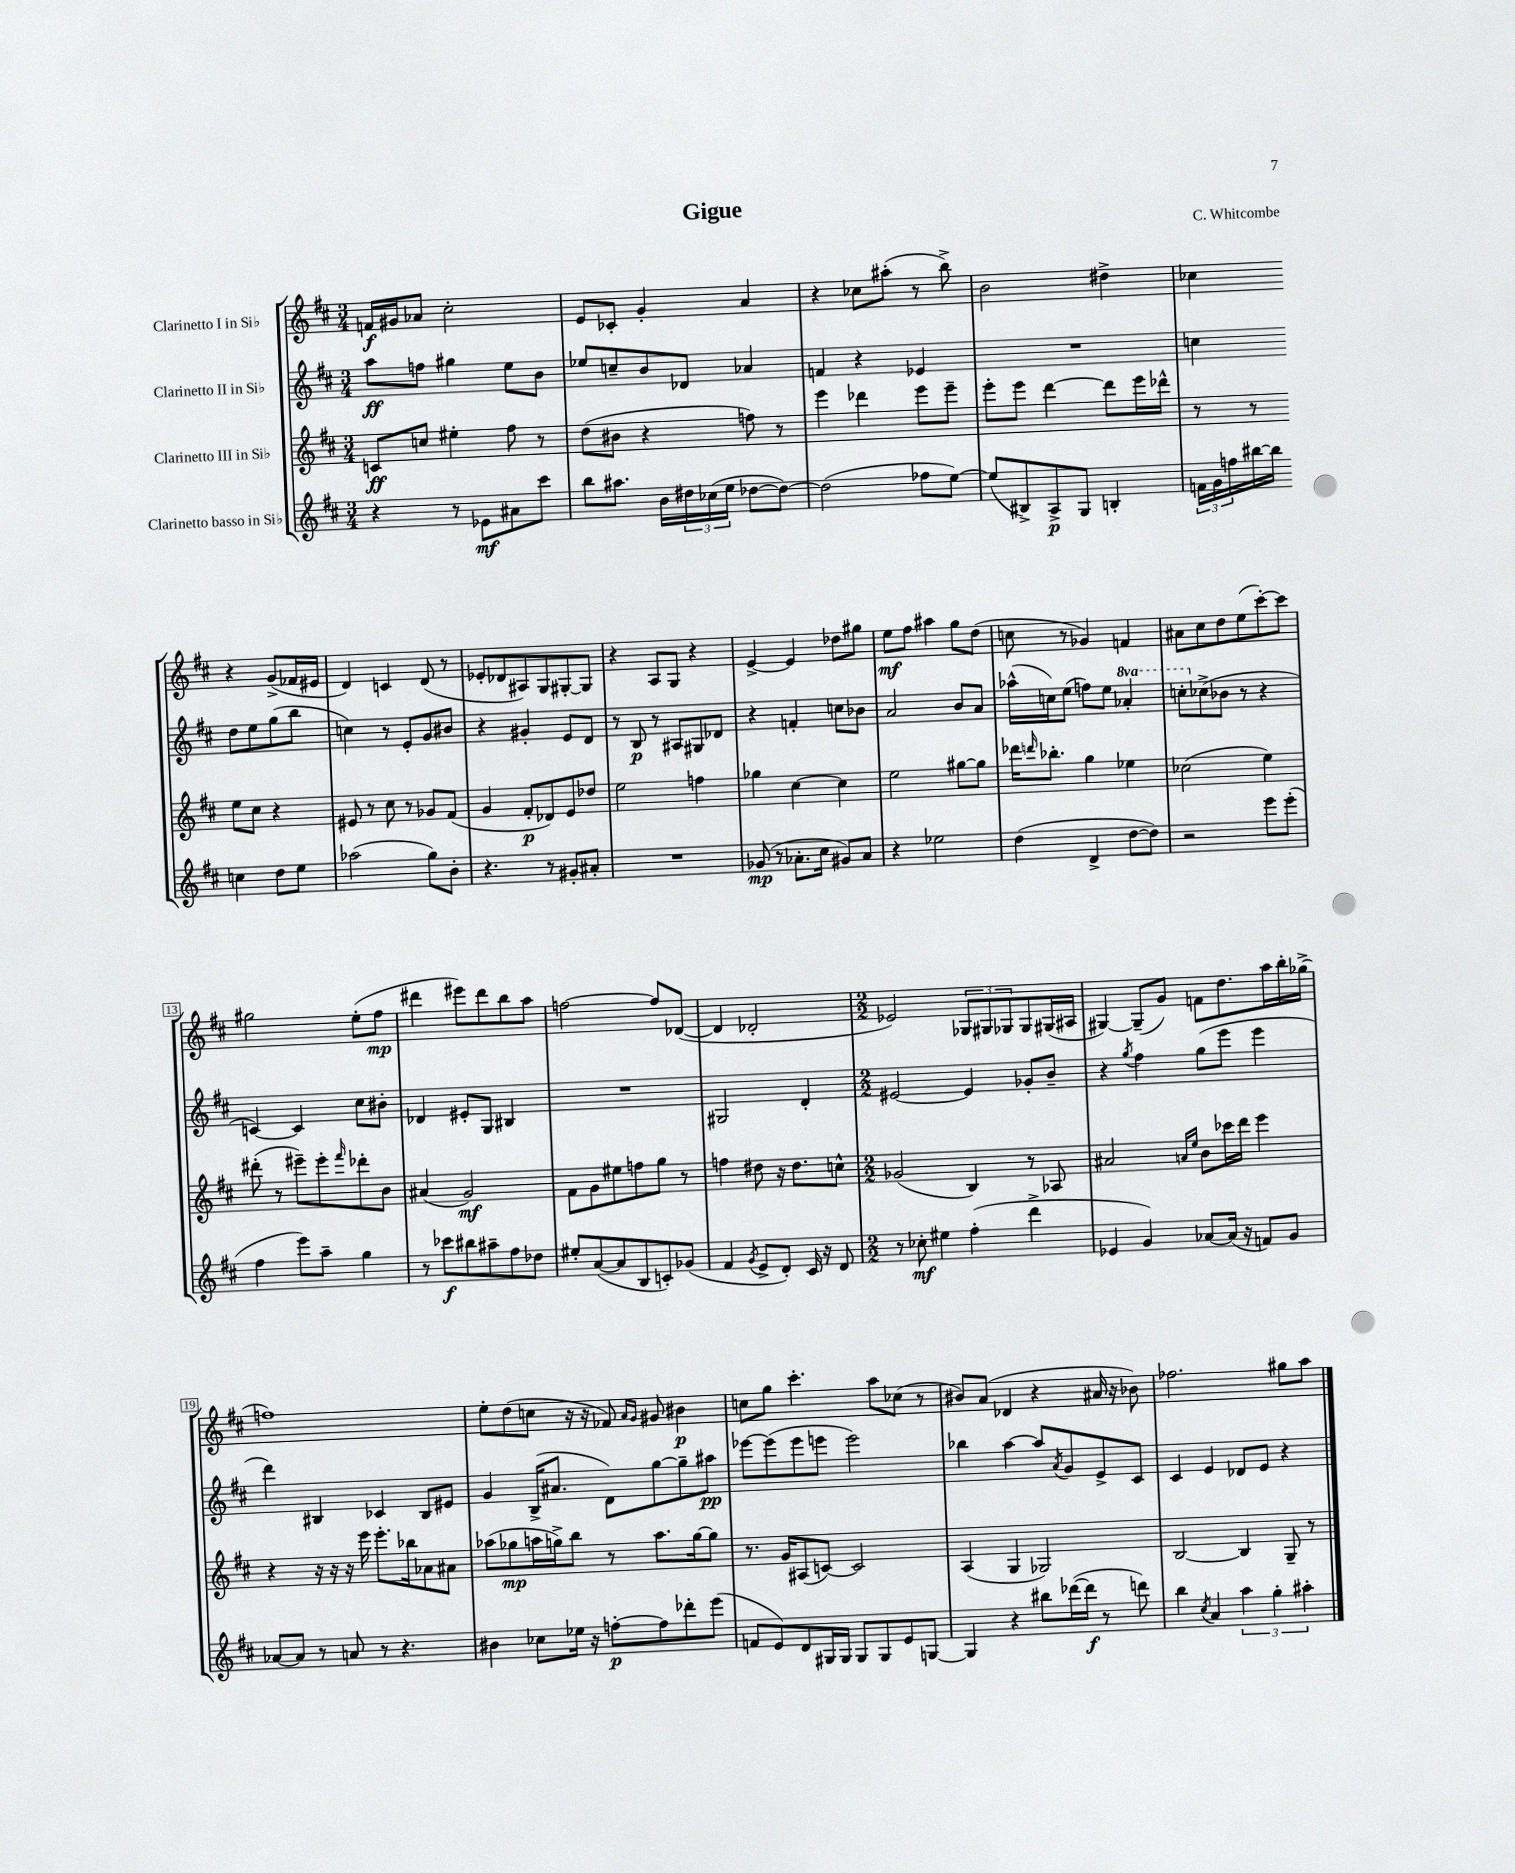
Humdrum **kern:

**kern	**kern	**kern	**kern
*staff4	*staff3	*staff2	*staff1
*clefG2	*clefG2	*clefG2	*clefG2
*k[f#c#]	*k[f#c#]	*k[f#c#]	*k[f#c#]
*M3/4	*M3/4	*M3/4	*M3/4
4r	8c	8aa	16f
.	.	.	16g#
.	8cc	8ff	8a-
8r	4ee#'	4gg#	2cc#'
8e-	.	.	.
8a#	8ff#	8ee	.
8ccc#	8r	8b	.
=	=	=	=
8bb	(8dd	8ee-	8e
8.aa#	8b#	8cc~	8c-'
.	4r	8b	4g'
16b	.	.	.
24dd#	.	8d-	.
(24cc-	.	.	.
24ee	.	.	.
[8dd-	8ff)	4a-	4a
8dd-_)	8r	.	.
=	=	=	=
(2dd-]	4eee	4f	4r
.	4ddd-	4r	8cc-
.	.	.	(8aa#'
8ff-	8eee	4e-	8r
[8ee)	8eee~	.	8bb^)
=	=	=	=
(8ee]	8eee'	2.r	2b
8B#^)	8eee	.	.
8A^	[4ddd	.	.
8G	.	.	.
4B'	8ddd]	.	4dd#^
.	16eee	.	.
.	16ddd-^^	.	.
=	=	=	=
24f	8r	4cc	4cc-
24g	.	.	.
24ff	.	.	.
[16bb#	8r	.	.
16bb#]	.	.	.
4cc	8ee	8dd	4r
.	8cc#	8ee	.
8dd	4r	(8gg	(8g^
8ee	.	8bb	16f-
.	.	.	16e#
=	=	=	=
(2aa-	8e#	4cc)	4d)
.	8r	.	.
.	8cc#	8r	4c
.	8r	8e'	.
8gg)	8g-	8g	(8d
8b'	(8f#	8b#	8r
=	=	=	=
4.r	4g	4r	8e-'
.	.	.	8d-
.	8f#'	4g#'	8A#)
8r	8d-)	.	8G
8g#'	8e	8e	[8G#'
8a#'	8dd-	8d	8G#]
=	=	=	=
2.r	2ee	8r	4r
.	.	8B	.
.	.	8r	8A
.	.	8A#	8G
.	4ff	8G#	4r
.	.	8d-	.
=	=	=	=
(8g-	4gg-	4r	[4e^
8r	.	.	.
8.a-'	[4cc#	4f'	4e]
16cc#	.	.	.
8g#)	4cc#]	8cc	8dd-
8a-	.	8b-	8gg#
=	=	=	=
4r	2ee	2a	8ee
.	.	.	8ff#
2ee-	.	.	4aa#
.	[8gg#	8b	8gg
.	8gg#]	8a	(8dd
=	=	=	=
(4dd	16ddd-	(16aa-^^	8cc
.	16qqddd	.	.
.	8.bb-'	16cc)	.
.	.	(8ee	8r
4d^	4gg	8ff)	4g-)
.	.	8ee	.
[8dd	4ee-	4aa-'	4f
8dd])	.	.	.
=	=	=	=
2r	(2cc-	8ccc'	8a#
.	.	(8cc-^	8cc#
.	.	8b-	8dd
.	.	8r	(8ee
8eee	4ee)	4r	[8ccc#')
(8eee'	.	.	8ccc#]
=	=	=	=
4ff#	(8ddd#'	[4c)	2gg#
.	8r	.	.
8eee)	8eee#~)	4c]	.
8aa~	8eee#'	.	.
.	16qqfff#	.	.
4gg	8ddd-'	8cc#	(8ee'
.	8b	8b#'	8ff#
=	=	=	=
8r	(4a#	4d-	4ddd#
8ccc-	.	.	.
8bb#	2g)	8e#'	8eee#)
8aa#~	.	8G	8ddd#
8ff#	.	4B#	8bb
8dd-	.	.	8aa
=	=	=	=
8ee#'	8f#	2.r	[2ff
([8a	8g	.	.
8a]	8ee#	.	.
8B	8ff	.	.
8c')	8gg	.	8ff]
(8g-	8r	.	([8d-
=	=	=	=
4f#	4ff	2G#	4d-]
8qg	.	.	.
8e^	8dd#	.	2d-'
8d')	16r	.	.
.	8.dd#	.	.
16c#	.	4d'	.
16r	.	.	.
8d	8cc^^	.	.
=	=	=	=
*M2/2	*M2/2	*M2/2	*M2/2
8r	(2g-	[2e#	2e-)
8cc-'	.	.	.
4ee#	.	.	.
(4ff#'	4B)	4e#]	12G-
.	.	.	12G#
.	.	.	12G-
4ddd^	8r	8g-'	8G-
.	8A-	8b~	(16G#
.	.	.	16A#
=	=	=	=
4e-	2a#	4r	[4G#)
.	.	8qgg	.
4g)	.	4ff#	(8G#~]
.	.	.	8g)
.	16qqa	.	.
.	16qqee	.	.
[8a-	8b	(8gg	8f
(16a-]	16ccc-	8eee	8.dd
16r	16ddd	.	.
8f)	4eee	4eee	.
.	.	.	16aa
8g	.	.	16bb'
.	.	.	(16gg-^
=	=	=	=
[8a-	4r	4ddd)	1ff)
8a-]	.	.	.
8r	16r	4B#	.
.	16r	.	.
8a	16r	.	.
.	16eee	.	.
8r	8.eee'	4c-	.
4.r	.	.	.
.	16bb-	.	.
.	8a-	8B#	.
.	8a#	8e#	.
=	=	=	=
4b#	(8aa-	4g	8ee'
.	8gg-	.	(8dd
8cc-	16aa	(16B^	8cc
.	16gg^)	8.a#	.
16ee-	8bb	.	16r
16r	.	.	16r
[8ff'	8r	8d)	8f-)
.	.	.	16qqa
.	.	.	16qqg
8ff]	8.aa	[8gg	8g#
8ddd-'	.	8gg~]	4b#
.	[16gg	.	.
(8eee	8gg]	8aa#	.
=	=	=	=
8f	8.r	[8eee-	8cc
8e)	.	(8eee-]	8gg
.	16g	.	.
8d	(8A#	8eee-	4.ccc#'
16G#	[8c)	8eee	.
16G#	.	.	.
8G#	2c]	2eee)	.
8G#	.	.	8aa
8e	.	.	(8cc-
[8G	.	.	8r
=	=	=	=
4G]	(4A	4bb-	8b#)
.	.	.	(8a
4r	4G	[4aa	4d-
8bb#	2G-)	8aa]	4r
.	.	8qa	.
([16ddd-	.	8g	.
16ddd-]	.	.	.
8r	.	8e^	16a#
.	.	.	16r
8ddd)	.	8c#	8b-)
=	=	=	=
4bb	[2B	4c#	2.ff-
8qcc#	.	.	.
4a	.	4e	.
6aa	4B]	8d-	.
.	.	8e	.
6gg'	.	.	.
.	8G~	4r	8gg#
6aa#'	.	.	.
.	8r	.	8aa
==	==	==	==
*-	*-	*-	*-
